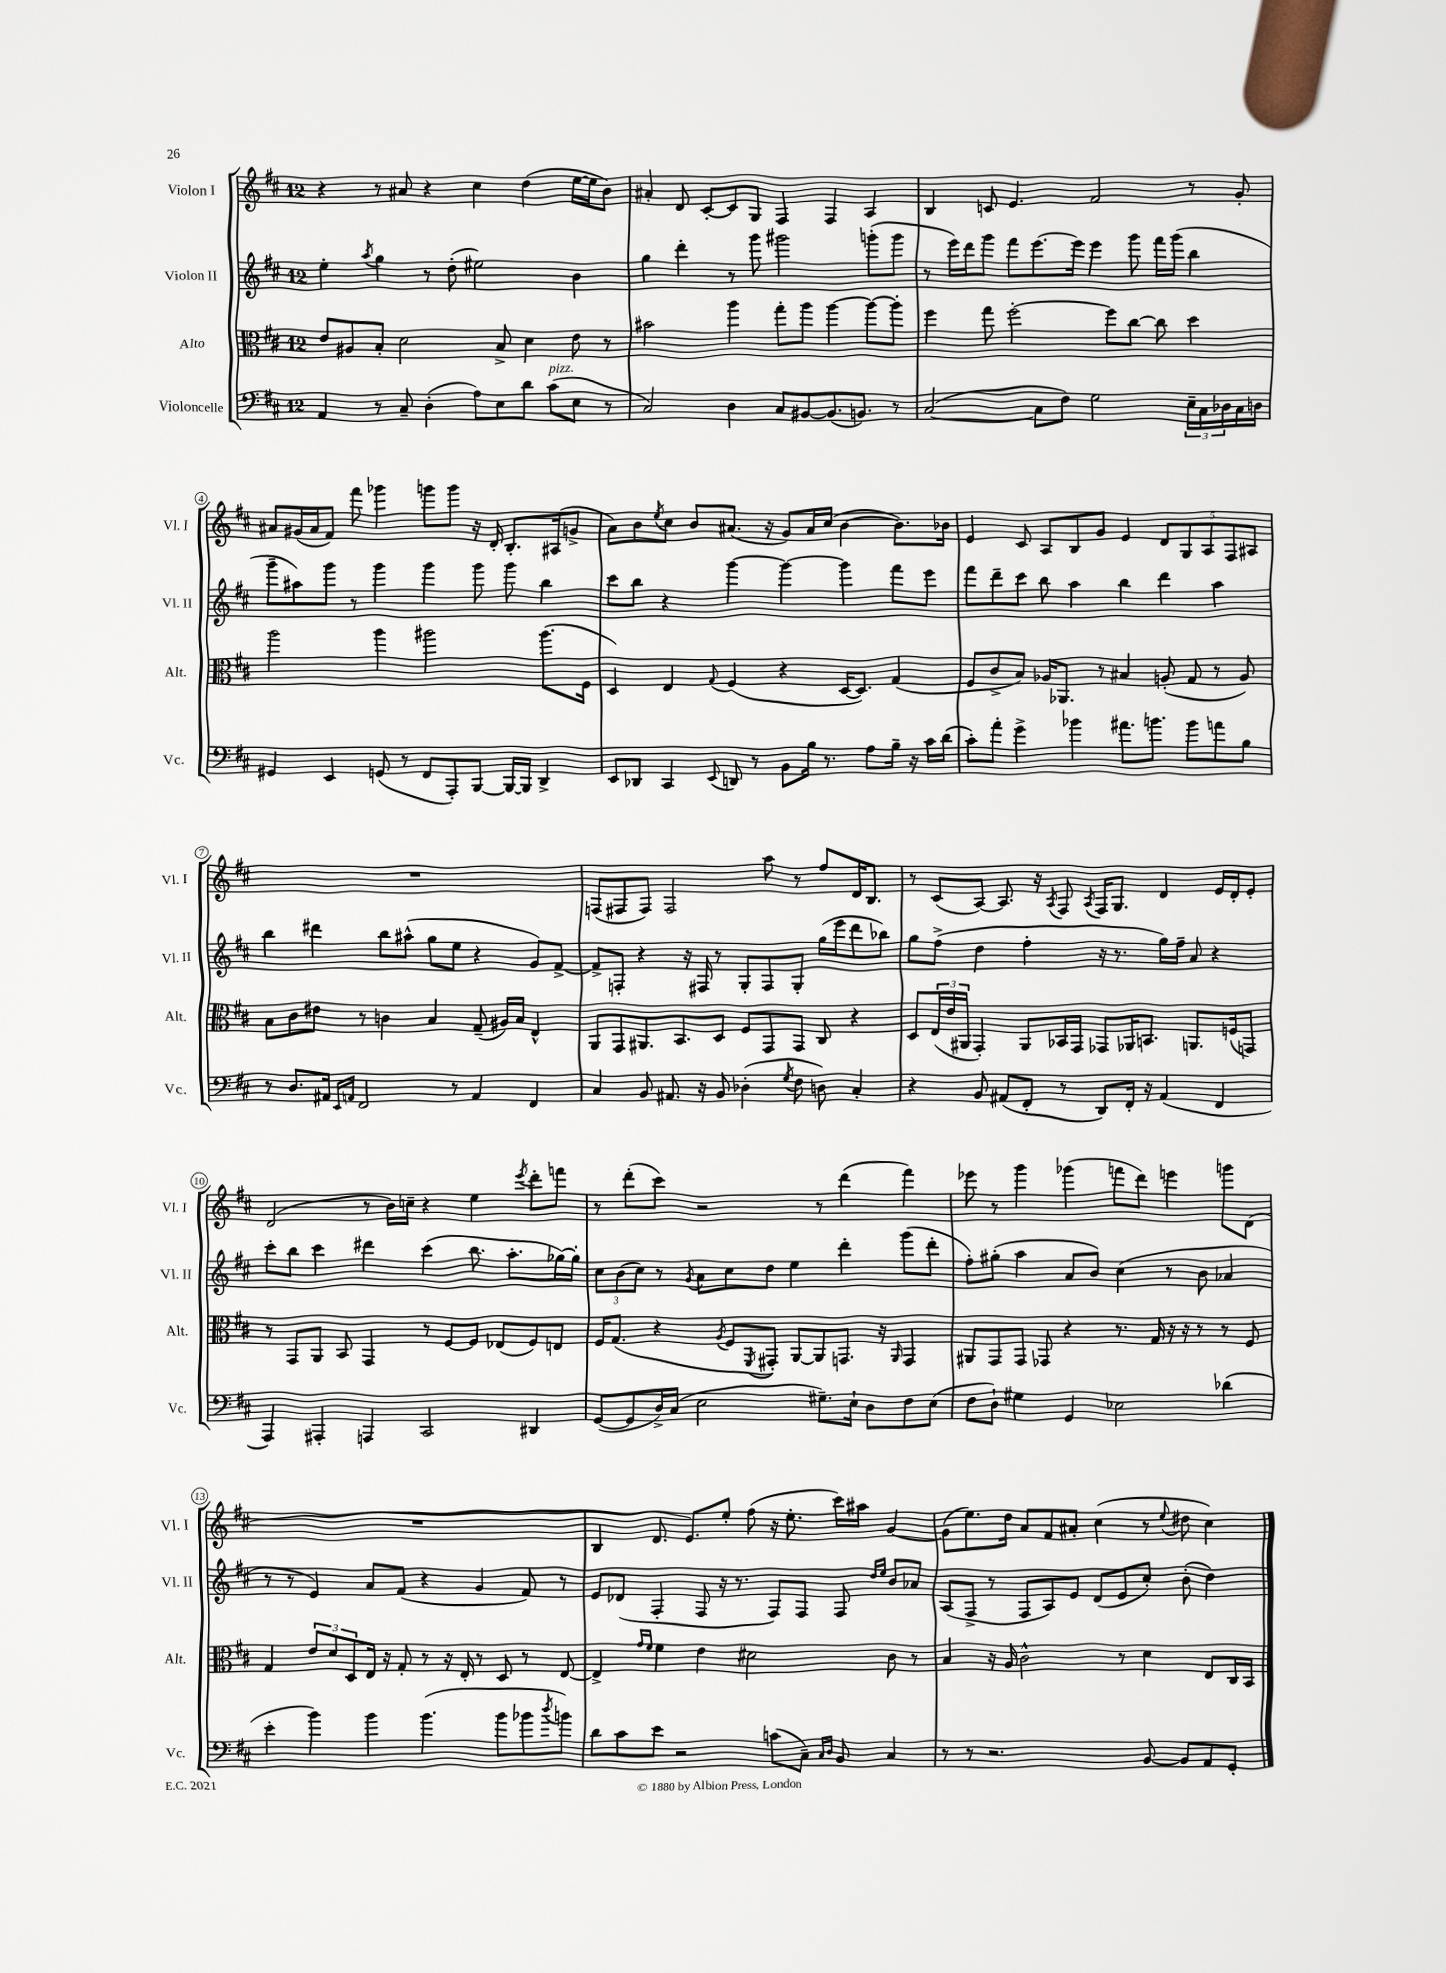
<<
\new StaffGroup <<
\new Staff = "s0" \with { instrumentName = "Violon I" shortInstrumentName = "Vl. I" } {
    \clef treble \key d \major \once \override Staff.TimeSignature.style = #'single-digit \time 12/8
    r4 r8 ais'8 r4 cis''4 d''4( e''16~ e''16 b'8) |
    ais'4-. d'8 cis'8~-. cis'8 g8 fis4 fis4 a4 |
    b4 c'8 e'4. fis'2 r8 g'8-. |
    ais'8 gis'16( ais'16 fis'8) fis'''8 ges'''4 g'''8 g'''8 r16 d'16-. b8.-. ais16( g'8-> |
    a'8) b'8 \acciaccatura { e''8 } cis''8 b'8 ais'8.( r16 g'8) ais'16 cis''16( b'4~ b'8.) bes'16 |
    e'4 cis'8 a8 b8 g'8 e'4 \tuplet 5/4 { d'8 g8 a8 fis8 ais8 } |
    R1. |
    f8( fis8 fis8) fis2 a''8 r8 fis''8 d'16 b8. |
    r8 cis'8( a8~) a8. r16 \acciaccatura { a8 } fis8 \acciaccatura { a8 } fis16 g8. d'4 e'16 d'16-. e'8-. |
    d'2( r8 b'16) c''16-- r4 e''4 \acciaccatura { e'''8 } d'''8-. f'''8 |
    r8 d'''8-.( cis'''8) r2 r8 d'''4( fis'''4) |
    ees'''8 r8 g'''4 ges'''4( f'''8 d'''8) e'''4 g'''8 d'8( |
    R1. |
    b4 d'8. e'8.) e''8-. fis''8( r16 e''8.-. cis'''16) ais''16 g'4~ |
    g'8( e''8.) d''16 a'8 fis'8 ais'8-. cis''4( r8 \appoggiatura { e''8 } dis''8 cis''4) \bar "|." |
}
\new Staff = "s1" \with { instrumentName = "Violon II" shortInstrumentName = "Vl. II" } {
    \clef treble \key d \major \once \override Staff.TimeSignature.style = #'single-digit \time 12/8
    e''4-. \acciaccatura { a''8 } g''4 r8 d''8-.( eis''2) b'4 |
    g''4 d'''4-. r8 g'''8 gis'''2 g'''8-.( g'''8 |
    r8 e'''16) d'''16 g'''8 fis'''8 e'''8.~ e'''16 e'''4 g'''8 fis'''16 g'''16( b''4 |
    g'''8-- ais''8) g'''8 r8 g'''4 g'''4 g'''8 g'''8 b''4 |
    cis'''8 b''8 r4 g'''4~ g'''4~ g'''4 fis'''8 e'''8 |
    fis'''8 d'''8-- cis'''8 b''8 a''4 b''4 d'''4 a''4 |
    b''4 dis'''4 b''8 ais''8-^( g''8 e''8 r4 g'8) fis'8~-> |
    fis'8-> f8-. r4 r16 fis16 r8 g8-. fis8 g8-. g''16( e'''16 d'''8 bes''8) |
    g''8 fis''8->( d''4 fis''4-. r16 r8. g''16) fis''16-- a'8 r4 |
    cis'''8-. b''8 cis'''4 dis'''4 cis'''4( b''8. a''8.-. ges''16~) ges''16-. |
    \tuplet 3/2 { cis''8 b'8( cis''8) } r8 \acciaccatura { g'8 } a'8 cis''8 d''8 e''4 d'''4-. g'''8( d'''8-. |
    fis''8-.) gis''8-.( a''4 a'8 b'8) cis''4( r8 b'8 aes'4 |
    r8 r8 e'4) a'8 fis'8( r4 g'4 fis'8) r8 |
    e'8 des'8( fis4-. fis8 r16 r8. fis8) fis8 fis8 \grace { d''16 e''16 } b'8 aes'8 |
    a8( fis8-> r8 fis8 a8) e'8 d'8( e'8 cis''8-.) b'8-.( d''4) \bar "|." |
}
\new Staff = "s2" \with { instrumentName = "Alto" shortInstrumentName = "Alt." } {
    \clef alto \key d \major \once \override Staff.TimeSignature.style = #'single-digit \time 12/8
    e'8 ais8 b8-. d'2 b8-> d'4 e'8 r8 |
    bis'2 a''4 g''8-. a''8 a''4~ a''8~ a''8-. |
    fis''4 g''8 fis''2~-. fis''8 cis''8~ cis''8 d''4 |
    a''2 a''4 ais''2 ais''8.( fis16 |
    d4) e4 \appoggiatura { g8 } fis4( r4 d16~ d8.) g4( |
    fis8 cis'8-> b8) aes16 aes,8. r8 bis4 a8-.( g8 r8 a8) |
    b8 cis'8 eis'8 r8 c'4 b4 g8--( ais16) b16 e4-^ |
    a,8 g,8 ais,8. b,8. d8 fis8 g,8 g,8 cis8 r4 |
    d8 \tuplet 3/2 { e16( e'16 ais,16 } g,4-.) ais,8 bes,16 g,16 ges,8 aes,16 b,8. a,8. f16( g,8) |
    r8 g,8 a,8 b,8 g,4 r8 fis8~ fis8 ees8( fis8) e8 |
    fis16 g8.( r4 \acciaccatura { a8 } fis8 \acciaccatura { fis,8 } gis,8-.) a,8~ a,8 g,8. r16 \grace { a,16 } g,4 |
    ais,8 g,8 g,8 ges,8 r4 r8. g16 r16 r16 r8 r8 fis8 |
    g4 \tuplet 3/2 { e'8 d'8 d8 } e16 r16 g8-. r8 r16 e16-. r8 d8 r8 e8~ |
    e4-> \grace { g'16 fis'16 } fis'4 e'4 dis'2 cis'8 r8 |
    b4 r16 a16 cis'2-^ r8 d'4 e8 cis16 b,16 \bar "|." |
}
\new Staff = "s3" \with { instrumentName = "Violoncelle" shortInstrumentName = "Vc." } {
    \clef bass \key d \major \once \override Staff.TimeSignature.style = #'single-digit \time 12/8
    a,4 r8 cis8-- d4-.( a8) e8 d'8 cis'8^\markup { \italic "pizz." }( e8 r8 |
    cis2) d4 cis8 bis,8~ bis,8.( b,8.) r8 |
    cis2~( cis8 fis8) g2 \tuplet 3/2 { e16-- cis16 des16 } cis16 d16 |
    gis,4 e,4 g,8( r8 fis,8 a,,8-.) b,,8~ b,,16~ b,,16 d,4-> |
    e,8 des,8 cis,4 \appoggiatura { e,8 } d,8 r8 b,8 b16 r8. a8 b16-- r16 cis'16 d'16( |
    cis'8-.) a'8-. g'4-> bes'4 ais'8. b'8. b'8 a'8 b8 |
    r8 d8. ais,16 \grace { e,16 a,16 } fis,2 r8 a,4 fis,4 |
    cis4 b,8 ais,8. r16 b,8 des4-.( \acciaccatura { g8 } fis8 d8) cis4-. |
    r4 b,8 ais,8( fis,8-. r8 d,8) fis,16-. r16 ais,4( fis,4 |
    a,,4) ais,,4-. a,,4 cis,2 dis,4 |
    g,8~( g,8 d16->) cis16( e2 gis8.--) e16-! d8 fis8 e8( |
    fis8 d8-!) gis4 g,4 ees2 des'4( |
    e'4-. b'4) b'4 b'4.( b'8 bes'8 \acciaccatura { d''8 } b'8) |
    d'8 cis'8 e'8 r2 c'8( cis8--) \grace { cis16 d16 } b,8 cis4 |
    r8 r8 r2. b,8~ b,8 a,8 g,8-. \bar "|." |
}
>>
>>
\layout { \context { \Score \override BarNumber.stencil = #(make-stencil-circler 0.1 0.3 ly:text-interface::print) } }
